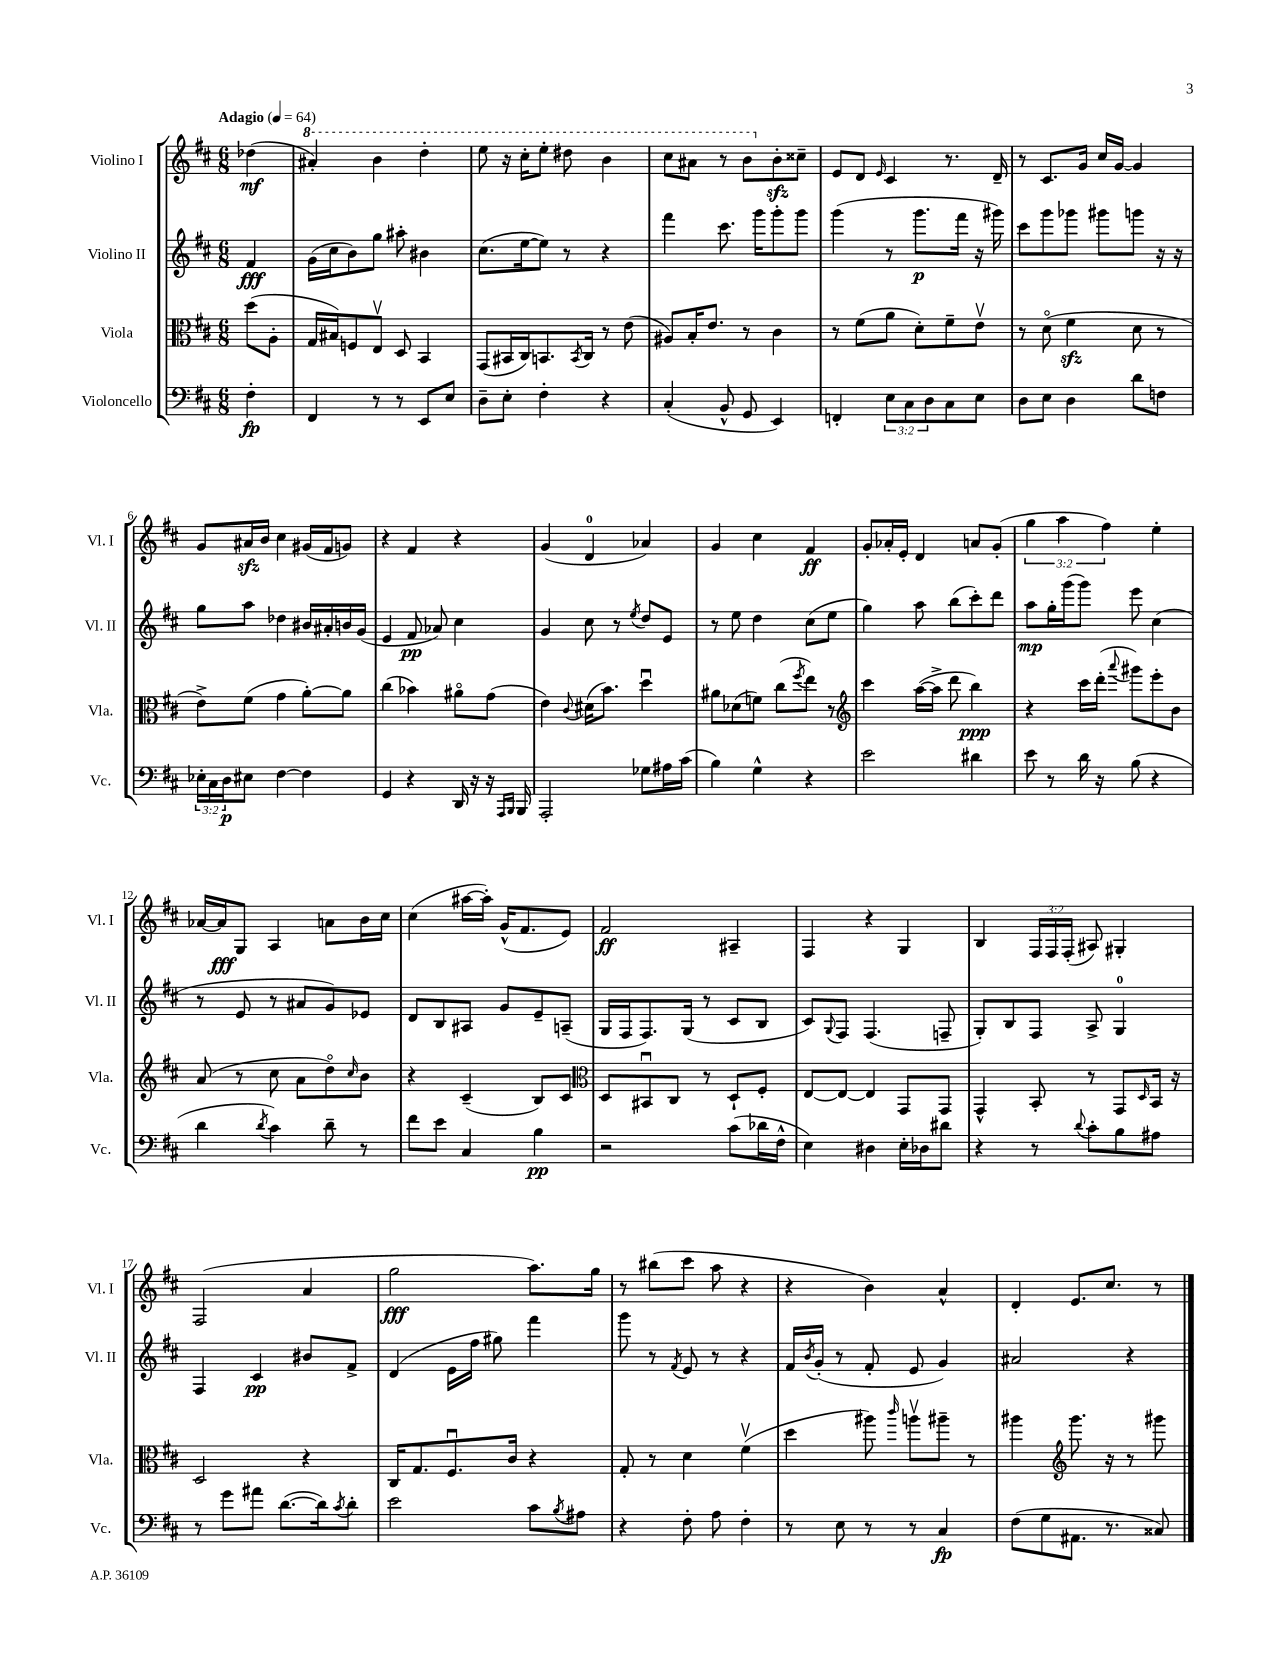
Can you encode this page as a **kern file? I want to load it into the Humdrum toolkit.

**kern	**kern	**kern	**kern
*staff4	*staff3	*staff2	*staff1
*clefF4	*clefC3	*clefG2	*clefG2
*k[f#c#]	*k[f#c#]	*k[f#c#]	*k[f#c#]
*M6/8	*M6/8	*M6/8	*M6/8
*MM64	*MM64	*MM64	*MM64
4F#'	(8dd	4f#	(4dd-
.	8A'	.	.
=	=	=	=
4FF#	16G	(16g	4aa#')
.	16B#)	16cc#	.
.	8F	8b)	.
8r	8Ev	8gg	4bb
8r	8D	8aa#'	.
8EE	4BB	4b#	4ddd'
8E	.	.	.
=	=	=	=
8D~	(8GG	(8.cc#	8eee
8E'	16BB#	.	16r
.	16C#)	[16ee	16ccc#'
4F#'	8.BB	8ee])	8eee'
.	.	8r	8ddd#
.	8qBB	.	.
.	16C#	.	.
4r	8r	4r	4bb
.	(8e	.	.
=	=	=	=
(4C#'	8A#)	4fff#	8ccc#
.	16B'	.	8aa#
.	8.e	.	.
8BB^^	.	8.ccc#	8r
8GG	8r	.	8bb
.	.	16ggg	.
4EE)	4c#	8ggg'	8b'
.	.	8ggg	8cc##~
=	=	=	=
4FF'	8r	(4ggg	8e
.	(8f#	.	8d
.	.	.	16qqe
12E	8a	8r	4c#
12C#	.	.	.
.	8d')	8.ggg	.
12D	.	.	.
8C#	8f#~	.	8.r
.	.	16fff#	.
8E	8ev	16r	.
.	.	16ggg#)	16d~
=	=	=	=
8D	8r	8ccc#	8r
8E	(8do	8ggg	8.c#
4D	4f#	8ggg-	.
.	.	.	16g
.	.	8ggg#	16cc#
.	.	.	[16g
8d	8d	8ggg	4g]
8F	8r	16r	.
.	.	16r	.
=	=	=	=
24E-'	8e^)	8gg	8g
24C#	.	.	.
24D	.	.	.
8E#	(8f#	8aa	16a#
.	.	.	16b
[4F#	4g	4dd-	4cc#
4F#]	[8a')	16b#	(16g#
.	.	16a#'	16f#
.	8a]	16b	8g)
.	.	(16g	.
=	=	=	=
4GG	(4cc#	4e	4r
4r	4b-)	8f#	4f#
.	.	8a-)	.
16DD	8a#o	4cc#	4r
16r	.	.	.
16r	(8g	.	.
16qqAAA	.	.	.
16qqBBB	.	.	.
16BBB	.	.	.
=	=	=	=
2AAA'	4e)	4g	(4g
.	8qqc#	.	.
.	(16d#	8cc#	4d
.	8.b)	.	.
.	.	8r	.
.	.	8qee	.
8G-	4ddu	8dd	4a-)
16A#	.	8e	.
(16c#	.	.	.
=	=	=	=
4B)	8a#	8r	4g
.	(8d-	8ee	.
4G^^	8f)	4dd	4cc#
.	(8cc#	.	.
.	8qff#	.	.
4r	8ee)	(8cc#	4f#
.	8r	8ee	.
=	=	=	=
*	*clefG2	*	*
2e	4ccc#	4gg)	8g'
.	.	.	16a-'
.	.	.	16e'
.	([16aa	8aa	4d
.	16aa^]	.	.
.	8ddd	(8bb	.
4d#	4bb)	8ccc#')	8a
.	.	8ddd	(8g'
=	=	=	=
8e	4r	8aa	6gg
8r	.	16gg'	.
.	.	.	6aa
.	.	(16ggg	.
16d	16ccc#	8ggg)	.
16r	(16ddd'	.	.
.	.	.	6ff#)
.	8qqaaa	.	.
(8B	8ggg#)	8eee	.
4r	8eee'	(4cc#	4ee'
.	8b	.	.
=	=	=	=
4d	(8a	8r	[16a-
.	.	.	16a-]
.	8r	8e	8G
8qd	.	.	.
4c#)	8cc#	8r	4A
.	8a	8a#	.
8d~	8ddo)	8g)	8a
.	16qqcc#	.	.
8r	8b	8e-	16b
.	.	.	16cc#
=	=	=	=
8f#	4r	8d	(4cc#
8e	.	8B	.
4C#	(4c#~	8A#	[16aa#
.	.	.	16aa#'])
.	.	8g	(16g^^
.	.	.	8.f#
4B	8B)	8e~	.
.	8c#	(8A~	8e)
=	=	=	=
*	*clefC3	*	*
2r	8D	16G	2f#
.	.	16F#	.
.	8BB#u	8.F#)	.
.	8C#	.	.
.	.	(16G	.
.	8r	8r	.
(8c#	8D`	8c#	4A#~
16d-	8F#'	8B	.
16F#^^	.	.	.
=	=	=	=
4E)	[8E	8c#)	4F#
.	.	8qqG	.
.	8E_	8F#	.
4D#	4E]	(4.F#	4r
16E'	8GG	.	4G
16D-	.	.	.
8d#	8GG	8F~	.
=	=	=	=
4r	4GG^^	8G')	4B
.	.	8B	.
8r	8BB'	8F#	24F#
.	.	.	24F#
.	.	.	(24F#'
8qqd	.	.	.
8c#'	8r	8A^	8A#)
8B	8GG	4G	4G#'
.	16qqD	.	.
8A#	16BB	.	.
.	16r	.	.
=	=	=	=
8r	2D	4F#	(2F#
8g	.	.	.
8a#	.	4c#	.
([8.d	.	.	.
.	4r	8b#	4a
16d])	.	.	.
8qc#	.	.	.
8d'	.	8f#^	.
=	=	=	=
2e	16C#	(4d	2gg
.	8.G	.	.
.	8.F#u	16e	.
.	.	16ff#	.
.	.	8gg#)	.
.	16c#	.	.
8c#	4r	4fff#	8.aa)
8qB	.	.	.
8A#	.	.	.
.	.	.	16gg
=	=	=	=
4r	8G'	8ggg	8r
.	8r	8r	(8bb#
.	.	8qf#	.
8F#'	4d	8e	8ccc#
8A	.	8r	8aa
4F#'	(4f#v	4r	4r
=	=	=	=
8r	4dd	16f#	4r
.	.	8qb	.
.	.	(16g'	.
8E	.	8r	.
8r	8aa#)	8f#'	4b)
.	16qqccc#	.	.
8r	8aav	8e	.
4C#	8aa#~	4g)	4a^^
.	8r	.	.
=	=	=	=
(8F#	4aa#	2a#	4d'
8G	.	.	.
*	*clefG2	*	*
8.AA#	8.ggg	.	8.e
8.r	16r	.	8.cc#
.	8r	4r	.
8C##)	8ggg#	.	8r
==	==	==	==
*-	*-	*-	*-
